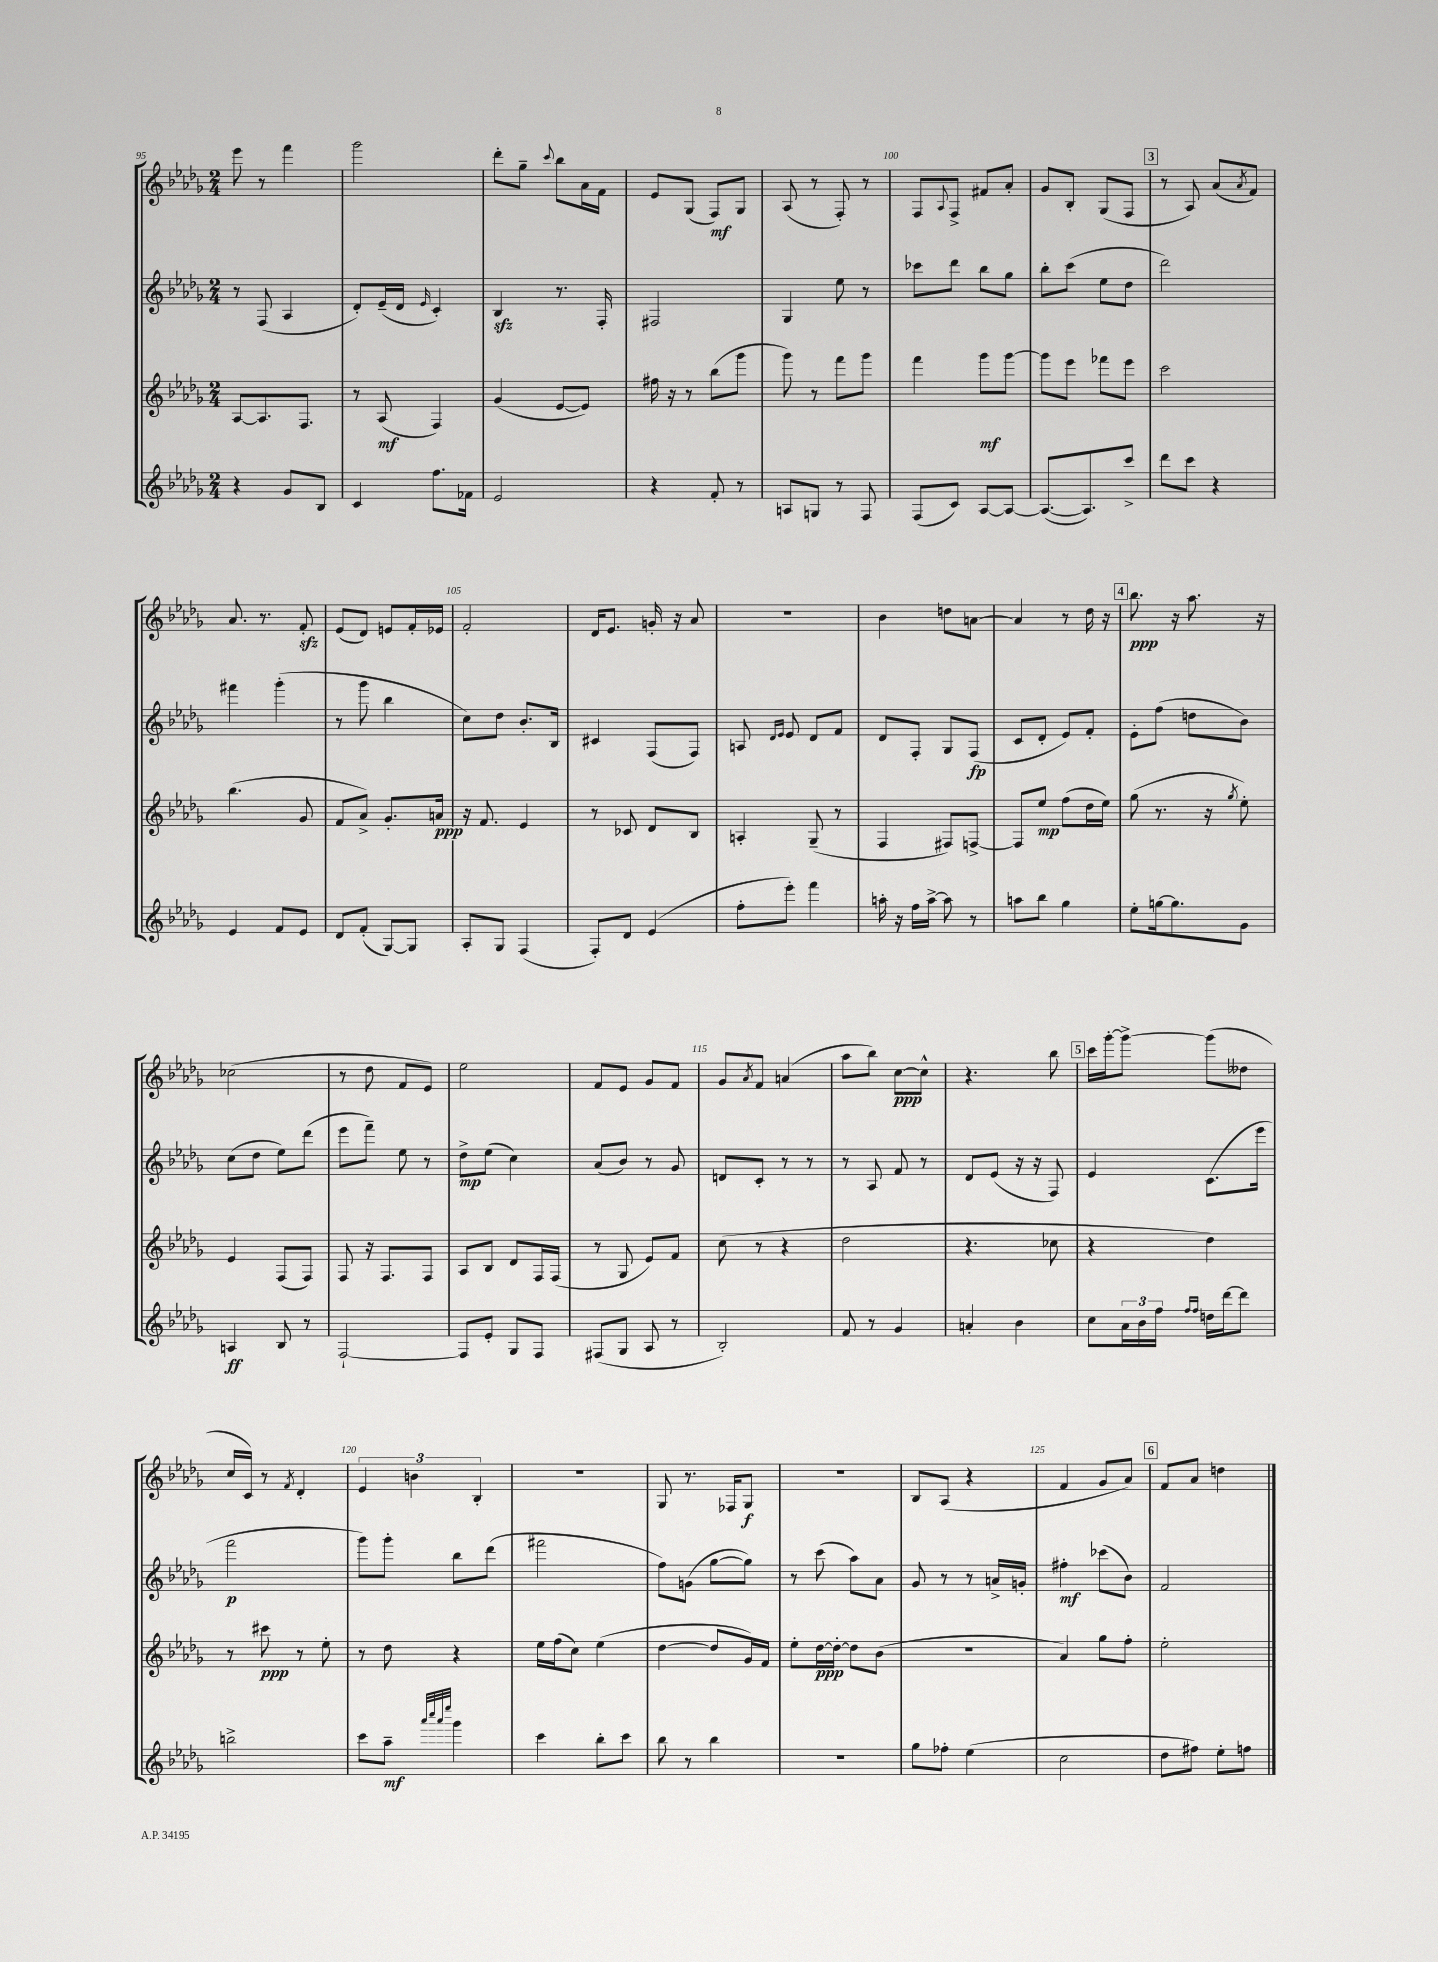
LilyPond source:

<<
\new StaffGroup <<
\new Staff = "s0" {
    \clef treble \key des \major \numericTimeSignature \time 2/4
    ees'''8 r8 f'''4 |
    ges'''2 |
    des'''8-. ges''8-- \appoggiatura { c'''8 } bes''8 aes'16 f'16 |
    ees'8 ges8( f8\mf) ges8 |
    aes8( r8 f8-.) r8 |
    f8 \appoggiatura { aes8 } f8-> fis'8 aes'8-. |
    ges'8 bes8-. ges8( f8 |
    \mark \markup { \box "3" } r8 aes8) aes'8( \acciaccatura { aes'8 } f'8) |
    aes'8. r8. f'8-.\sfz |
    ees'8( des'8) e'8 f'16-. ees'16 |
    f'2-. |
    des'16 ees'8. g'16-. r16 aes'8 |
    R2 |
    bes'4 d''8 a'8~ |
    a'4 r8 des''16 r16 |
    \mark \markup { \box "4" } bes''8.\ppp r16 aes''8. r16 |
    ces''2( |
    r8 des''8 f'8 ees'8) |
    ees''2 |
    f'8 ees'8 ges'8 f'8 |
    ges'8 \acciaccatura { aes'8 } f'8 a'4( |
    aes''8 bes''8) c''8~\ppp c''8-^ |
    r4. bes''8 |
    \mark \markup { \box "5" } c'''16 ges'''16~-. ges'''8~-> ges'''8( deses''8 |
    c''16 c'16) r8 \acciaccatura { f'8 } des'4-. |
    \tuplet 3/2 { ees'4 b'4 bes4-. } |
    r2 |
    ges8 r8. fes16 ges8\f |
    R2 |
    bes8 aes8( r4 |
    f'4 ges'8 aes'8) |
    \mark \markup { \box "6" } f'8 aes'8 d''4 \bar "|." |
}
\new Staff = "s1" {
    \clef treble \key des \major \numericTimeSignature \time 2/4
    r8 f8( aes4 |
    des'8-.) ees'16--( des'16 \grace { ees'16 } c'4-.) |
    bes4\sfz r8. f16-. |
    fis2 |
    ges4 ees''8 r8 |
    ces'''8 des'''8 bes''8 ges''8 |
    bes''8-. c'''8( ees''8 des''8 |
    \mark \markup { \box "3" } des'''2) |
    fis'''4 ges'''4-.( |
    r8 ges'''8 bes''4 |
    c''8) des''8 bes'8.-. bes16 |
    cis'4 f8( f8) |
    a8 \grace { des'16 ees'16 } ees'8 des'8 f'8 |
    des'8 f8-. ges8 f8\fp( |
    c'8 des'8-. ees'8) f'8-. |
    \mark \markup { \box "4" } ees'8-. f''8( d''8 bes'8) |
    c''8( des''8 ees''8) des'''8( |
    ees'''8 f'''8--) ees''8 r8 |
    des''8->\mp ees''8( c''4) |
    aes'8( bes'8) r8 ges'8 |
    d'8 c'8-. r8 r8 |
    r8 aes8 f'8 r8 |
    des'8 ees'8( r16 r16 f8) |
    \mark \markup { \box "5" } ees'4 c'8.( ees'''16 |
    f'''2\p |
    ges'''8) ges'''8-. bes''8 des'''8( |
    fis'''2 |
    f''8) g'8( ges''8~ ges''8) |
    r8 c'''8( aes''8) aes'8 |
    ges'8 r8 r8 a'16-> g'16-. |
    fis''4-.\mf ces'''8( bes'8) |
    \mark \markup { \box "6" } f'2 \bar "|." |
}
\new Staff = "s2" {
    \clef treble \key des \major \numericTimeSignature \time 2/4
    aes8~ aes8. f8. |
    r8 aes8\mf( f4) |
    ges'4( ees'8~ ees'8) |
    fis''16 r16 r8 bes''8( ges'''8 |
    ges'''8) r8 f'''8 ges'''8 |
    f'''4 ges'''8\mf ges'''8~ |
    ges'''8 ees'''8 fes'''8 ees'''8 |
    \mark \markup { \box "3" } c'''2 |
    bes''4.( ges'8 |
    f'8 aes'8->) ges'8.-. a'16\ppp |
    r16 f'8. ees'4 |
    r8 ces'8 des'8 bes8 |
    a4-. ges8--( r8 |
    f4 fis8) f8~-> |
    f8 ees''8\mp f''8( des''16 ees''16) |
    \mark \markup { \box "4" } ges''8( r8. r16 \acciaccatura { ges''8 } ees''8-.) |
    ees'4 f8( f8) |
    f8 r16 f8. f8 |
    aes8 bes8 des'8 f16 f16( |
    r8 ges8 ees'8) f'8 |
    c''8( r8 r4 |
    des''2 |
    r4. ces''8 |
    \mark \markup { \box "5" } r4 des''4) |
    r8 cis'''8\ppp r8 ees''8-. |
    r8 des''8 r4 |
    ees''16 f''16( c''8) ees''4( |
    des''4~ des''8 ges'16) f'16 |
    ees''8-. des''16~\ppp des''16~-. des''8 bes'8( |
    r2 |
    aes'4) ges''8 f''8-. |
    \mark \markup { \box "6" } ees''2-. \bar "|." |
}
\new Staff = "s3" {
    \clef treble \key des \major \numericTimeSignature \time 2/4
    r4 ges'8 bes8 |
    c'4 f''8. fes'16 |
    ees'2 |
    r4 f'8-. r8 |
    a8 g8 r8 f8 |
    f8( c'8) aes8~ aes8~ |
    aes8.~( aes8.) c'''8-> |
    \mark \markup { \box "3" } des'''8 c'''8 r4 |
    ees'4 f'8 ees'8 |
    des'8 f'8-.( ges8~) ges8 |
    aes8-. ges8 f4( |
    f8-.) des'8 ees'4( |
    f''8-. ees'''8-.) f'''4 |
    a''16-. r16 f''16 a''16~-> a''8 r8 |
    a''8 bes''8 ges''4 |
    \mark \markup { \box "4" } ees''8-. g''16~ g''8. ges'8 |
    a4\ff bes8 r8 |
    f2~-! |
    f8 ees'8-. ges8 f8 |
    fis8( ges8 aes8 r8 |
    bes2-.) |
    f'8 r8 ges'4 |
    a'4-. bes'4 |
    \mark \markup { \box "5" } c''8 \tuplet 3/2 { aes'16 bes'16 f''16 } \grace { f''16 f''16 } d''16 des'''16~ des'''8 |
    b''2-> |
    c'''8 aes''8--\mf \grace { aes'''32 c''''32 aes'''32 ees''''32 } ges'''4 |
    c'''4 bes''8-. c'''8 |
    bes''8 r8 bes''4 |
    r2 |
    ges''8 fes''8-. ees''4( |
    c''2 |
    \mark \markup { \box "6" } des''8 fis''8) ees''8-. f''8 \bar "|." |
}
>>
>>
\layout { \context { \Score currentBarNumber = #95 \override BarNumber.break-visibility = ##(#f #t #t) barNumberVisibility = #(every-nth-bar-number-visible 5) } }
